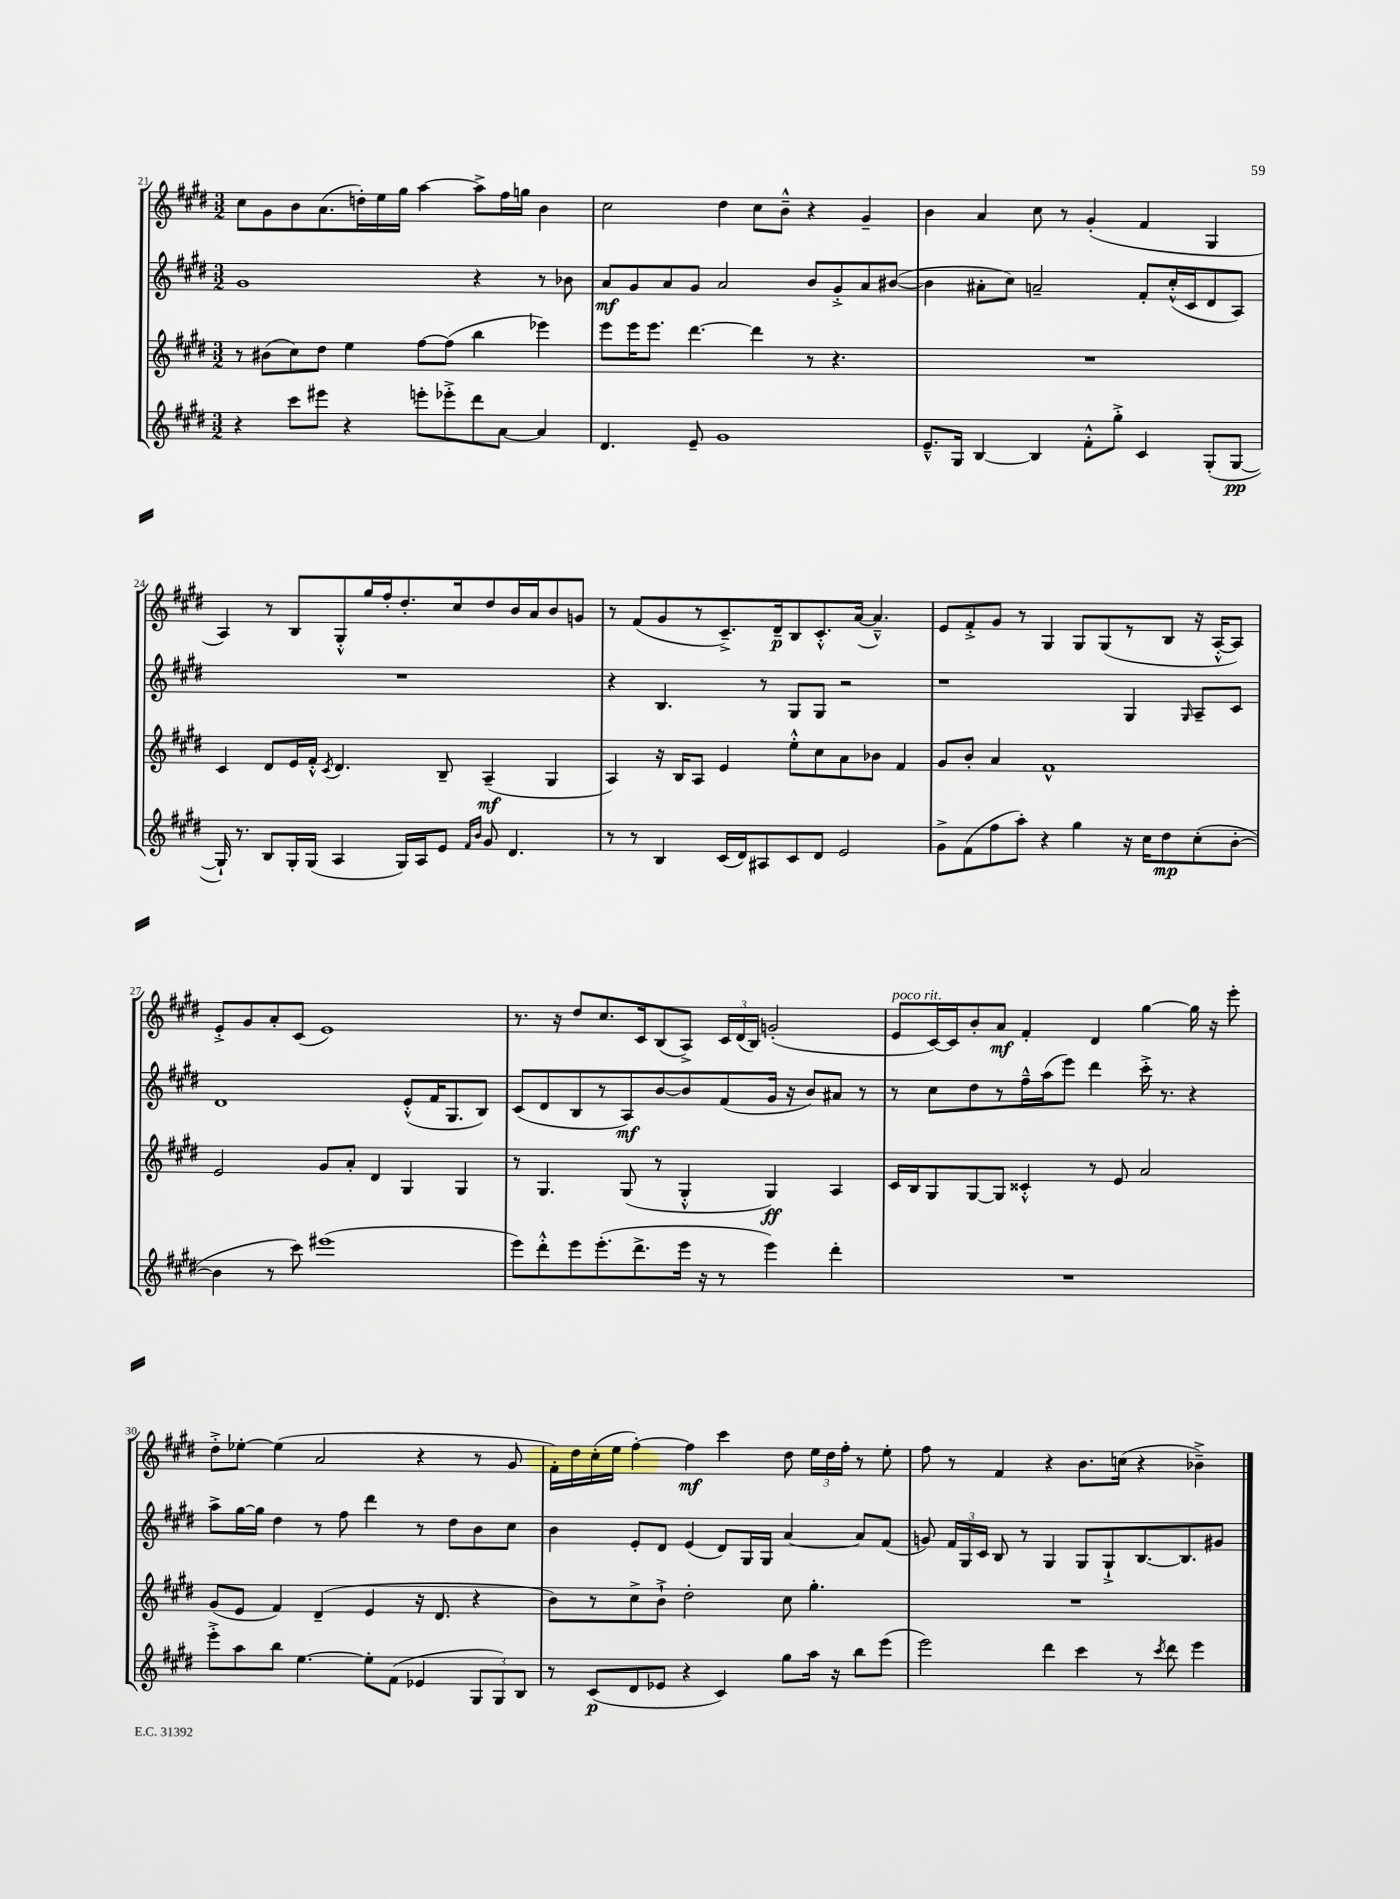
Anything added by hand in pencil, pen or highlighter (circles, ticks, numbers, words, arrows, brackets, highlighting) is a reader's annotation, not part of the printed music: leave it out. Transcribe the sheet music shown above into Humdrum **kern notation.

**kern	**dynam	**kern	**dynam	**kern	**dynam	**kern	**dynam
*part4	*part4	*part3	*part3	*part2	*part2	*part1	*part1
*staff4	*staff4	*staff3	*staff3	*staff2	*staff2	*staff1	*staff1
*clefG2	*	*clefG2	*	*clefG2	*	*clefG2	*
*k[f#c#g#d#]	*	*k[f#c#g#d#]	*	*k[f#c#g#d#]	*	*k[f#c#g#d#]	*
*M3/2	*	*M3/2	*	*M3/2	*	*M3/2	*
=21	=21	=21	=21	=21	=21	=21	=21
4r	.	8r	.	1g#	.	8cc#\L	.
.	.	(8b#X\L	.	.	.	8g#\	.
8ccc#\L	.	8cc#\)	.	.	.	8b\	.
8eee#X\J	.	8dd#\J	.	.	.	(8.a\	.
4r	.	4ee\	.	.	.	.	.
.	.	.	.	.	.	16ddn'\L)	.
.	.	.	.	.	.	16ee\	.
.	.	.	.	.	.	16gg#\JJ	.
8eeen'\L	.	[8ff#\L	.	.	.	[4aa\	.
8eee-X'^\	.	(8ff#\J]	.	.	.	.	.
8ddd#\	.	4bb\	.	4r	.	8aa^\L]	.
[8a\J	.	.	.	.	.	16ff#\L	.
.	.	.	.	.	.	16ggn\JJ	.
4a/]	.	4eee-X\)	.	8r	.	4b\	.
.	.	.	.	8b-X\	.	.	.
=22	=22	=22	=22	=22	=22	=22	=22
4.d#/	.	8eee\L	.	8a/L	mf	2cc#\	.
.	.	16eee\K	.	8g#/	.	.	.
.	.	8.eee\J	.	.	.	.	.
.	.	.	.	8a/	.	.	.
8e~/	.	[4.ddd#\	.	8g#/J	.	.	.
1g#	.	.	.	2a/	.	4dd#\	.
.	.	4ddd#\]	.	.	.	8cc#\L	.
.	.	.	.	.	.	8b~^^\J	.
.	.	8r	.	8b/L	.	4r	.
.	.	4.r	.	8g#'^/	.	.	.
.	.	.	.	8a/	.	4g#~/	.
.	.	.	.	([8b#X/J	.	.	.
=23	=23	=23	=23	=23	=23	=23	=23
8.e~^^/L	.	1.r	.	4b#\]	.	4b\	.
16G#/Jk	.	.	.	.	.	.	.
[4B/	.	.	.	8a#X'\L	.	4a/	.
.	.	.	.	8cc#\J)	.	.	.
4B/]	.	.	.	2an~/	.	8cc#\	.
.	.	.	.	.	.	8r	.
8f#'^^\L	.	.	.	.	.	(4g#'/	.
8gg#'^\J	.	.	.	.	.	.	.
4c#/	.	.	.	8f#'/L	.	4f#/	.
.	.	.	.	(16cc#'^^/L	.	.	.
.	.	.	.	16c#/J	.	.	.
(8G#'/L	.	.	.	8d#/	.	4G#/	.
[8G#/J	pp	.	.	8A/J)	.	.	.
!!LO:LB:g=z
=24	=24	=24	=24	=24	=24	=24	=24
16G#`/])	.	4c#/	.	1.r	.	4A/)	.
8.r	.	.	.	.	.	.	.
8B/L	.	8d#/L	.	.	.	8r	.
16G#'/L	.	16e/L	.	.	.	8B/L	.
(16G#/JJ	.	16f#'^^/JJ	.	.	.	.	.
.	.	8qc#/	.	.	.	.	.
4A/	.	4.d#/	.	.	.	8G#'^^/	.
.	.	.	.	.	.	16gg#/L	.
.	.	.	.	.	.	16ff#'/J	.
16G#/LL)	.	.	.	.	.	8.dd#'/	.
16A/J	.	.	.	.	.	.	.
8e/J	.	8B~/	.	.	.	.	.
.	.	.	.	.	.	16cc#/k	.
16qqf#/LL	.	.	.	.	.	.	.
16qqb/JJ	.	.	.	.	.	.	.
8g#/	.	(4A~/	mf	.	.	8dd#/	.
4.d#/	.	.	.	.	.	16b/L	.
.	.	.	.	.	.	16a/J	.
.	.	4G#/	.	.	.	8b/	.
.	.	.	.	.	.	8gn/J	.
=25	=25	=25	=25	=25	=25	=25	=25
8r	.	4A/)	.	4r	.	8r	.
8r	.	.	.	.	.	(8f#/L	.
4B/	.	16r	.	4.B/	.	8g#/	.
.	.	16B/KL	.	.	.	.	.
.	.	8A/J	.	.	.	8r	.
(16c#/LL	.	4e/	.	.	.	8.c#~^/)	.
16d#/J)	.	.	.	.	.	.	.
8A#X/	.	.	.	8r	.	.	.
.	.	.	.	.	.	16d#~/k	p
8c#/	.	8ee'^^\L	.	8G#/L	.	8B/	.
8d#/J	.	8cc#\	.	8G#/J	.	8.c#'^^/	.
2e/	.	8a\	.	2r	.	.	.
.	.	.	.	.	.	([16a/Jk	.
.	.	8b-X\J	.	.	.	4.a~^^/])	.
.	.	4f#/	.	.	.	.	.
=26	=26	=26	=26	=26	=26	=26	=26
8g#^\L	.	8g#/L	.	1r	.	8e/L	.
(8f#\	.	8b'/J	.	.	.	8f#'^/	.
8ff#\	.	4a/	.	.	.	8g#/J	.
8aa'\J)	.	.	.	.	.	8r	.
4r	.	1f#^^	.	.	.	4G#/	.
4gg#\	.	.	.	.	.	8G#/L	.
.	.	.	.	.	.	(8G#/	.
16r	.	.	.	4G#/	.	8r	.
16cc#\KL	.	.	.	.	.	.	.
8dd#\	mp	.	.	.	.	8B/J	.
.	.	.	.	16qqG#/	.	.	.
(8cc#'\	.	.	.	8A~/L	.	16r	.
.	.	.	.	.	.	[16A'^^/KL	.
[8b'\J	.	.	.	8c#/J	.	8A/J])	.
!!LO:LB:g=z
=27	=27	=27	=27	=27	=27	=27	=27
4b\]	.	2e/	.	1d#	.	8e'^/L	.
.	.	.	.	.	.	8g#/	.
8r	.	.	.	.	.	8a'/	.
8ccc#\)	.	.	.	.	.	(8c#/J	.
(1eee#X	.	8g#/L	.	.	.	1e)	.
.	.	8a'/J	.	.	.	.	.
.	.	4d#/	.	.	.	.	.
.	.	4G#/	.	(8e'^^/L	.	.	.
.	.	.	.	16f#/K	.	.	.
.	.	.	.	8.G#/	.	.	.
.	.	4G#/	.	.	.	.	.
.	.	.	.	8B/J)	.	.	.
=28	=28	=28	=28	=28	=28	=28	=28
8eee\L)	.	8r	.	(8c#/L	.	8.r	.
8ddd#'^^\	.	4.G#/	.	8d#/	.	.	.
.	.	.	.	.	.	16r	.
8eee\	.	.	.	8B/	.	8dd#/L	.
(8.eee'\	.	.	.	8r	.	8.cc#/	.
.	.	(8G#/	.	8A/)	mf	.	.
8.ddd#^\	.	.	.	.	.	16c#/k	.
.	.	8r	.	[8b/	.	(8B/	.
16eee\Jk	.	4G#'^^/	.	8b/]	.	8A^/J)	.
16r	.	.	.	.	.	.	.
8r	.	.	.	(8f#/	.	24c#/LL	.
.	.	.	.	.	.	(24d#/	.
.	.	.	.	.	.	24B/JJ)	.
4eee\)	.	4G#/)	ff	16g#/Jk	.	(2gn'/	.
.	.	.	.	16r	.	.	.
.	.	.	.	8b/L)	.	.	.
4ddd#'\	.	4A/	.	8a#X/J	.	.	.
.	.	.	.	8r	.	.	.
=29	=29	=29	=29	=29	=29	=29	=29
!	!	!	!	!	!	!LO:TX:a:i:t=poco rit.	!
1.r	.	16c#/LL	.	8r	.	8e/L	.
.	.	16B/J	.	.	.	.	.
.	.	8G#/	.	8cc#\L	.	[16c#/L)	.
.	.	.	.	.	.	16c#/J]	.
.	.	[8G#/	.	8dd#\	.	8b'/	.
.	.	8G#/J]	.	8r	.	8a/J	mf
.	.	4c##X'^^/	.	16ff#~^^\L	.	4f#'/	.
.	.	.	.	(16aa\J	.	.	.
.	.	.	.	8eee\J)	.	.	.
.	.	8r	.	4ddd#\	.	4d#/	.
.	.	8e/	.	.	.	.	.
.	.	2a/	.	16ccc#'^\	.	[4gg#\	.
.	.	.	.	8.r	.	.	.
.	.	.	.	4r	.	16gg#\]	.
.	.	.	.	.	.	16r	.
.	.	.	.	.	.	8eee'\	.
!!LO:LB:g=z
=30	=30	=30	=30	=30	=30	=30	=30
8eee'^\L	.	(8g#/L	.	8aa^\L	.	8dd#'^\L	.
8aa\	.	8e/J	.	[16gg#\L	.	[8ee-X'\J	.
.	.	.	.	16gg#\JJ]	.	.	.
8bb\J	.	4f#/)	.	4dd#\	.	(4ee-\]	.
[4.ee\	.	.	.	.	.	.	.
.	.	(4d#~/	.	8r	.	2a/	.
.	.	.	.	8ff#\	.	.	.
8ee'\L]	.	4e/	.	4ddd#\	.	.	.
(8f#\J	.	.	.	.	.	.	.
4e-X/	.	16r	.	8r	.	4r	.
.	.	8.d#/	.	.	.	.	.
.	.	.	.	8dd#\L	.	.	.
12G#/L	.	4r	.	8b\	.	8r	.
12G#/)	.	.	.	.	.	.	.
.	.	.	.	8cc#\J	.	8g#/	.
12B/J	.	.	.	.	.	.	.
=31	=31	=31	=31	=31	=31	=31	=31
8r	.	8b\L)	.	4b\	.	16f#'\LL)	.
.	.	.	.	.	.	16dd#\	.
(8c#/L	p	8r	.	.	.	(16cc#'\	.
.	.	.	.	.	.	16ee\JJ	.
8d#/	.	8cc#^\	.	8e'/L	.	[4ff#'\)	.
8e-X/J	.	8b`^\J	.	8d#/J	.	.	.
4r	.	2dd#'\	.	(4e/	.	4ff#\]	mf
4c#/)	.	.	.	8d#/L)	.	4ccc#\	.
.	.	.	.	16G#/L	.	.	.
.	.	.	.	16G#/JJ	.	.	.
8gg#\L	.	8cc#\	.	[4a/	.	8dd#\	.
16aa\Jk	.	4.gg#'\	.	.	.	24ee\LL	.
.	.	.	.	.	.	24dd#\	.
16r	.	.	.	.	.	.	.
.	.	.	.	.	.	24ff#'\JJ	.
8bb\L	.	.	.	8a/L]	.	8r	.
(8eee\J	.	.	.	(8f#/J	.	8ee'\	.
=32	=32	=32	=32	=32	=32	=32	=32
2eee\)	.	1.r	.	8gn/)	.	8ff#\	.
.	.	.	.	24f#/LL	.	8r	.
.	.	.	.	24G#/	.	.	.
.	.	.	.	24c#/JJ	.	.	.
.	.	.	.	8B/	.	4f#/	.
.	.	.	.	8r	.	.	.
4ddd#\	.	.	.	4G#/	.	4r	.
4ccc#\	.	.	.	8G#/L	.	8.b\L	.
.	.	.	.	8G#`^/	.	.	.
.	.	.	.	.	.	(16ccn\Jk	.
8r	.	.	.	[8.B/	.	4r	.
8qccc#/	.	.	.	.	.	.	.
8ddd#\	.	.	.	.	.	.	.
.	.	.	.	8.B/]	.	.	.
4eee\	.	.	.	.	.	4b-X~^\)	.
.	.	.	.	8g#X/J	.	.	.
==	==	==	==	==	==	==	==
*-	*-	*-	*-	*-	*-	*-	*-
